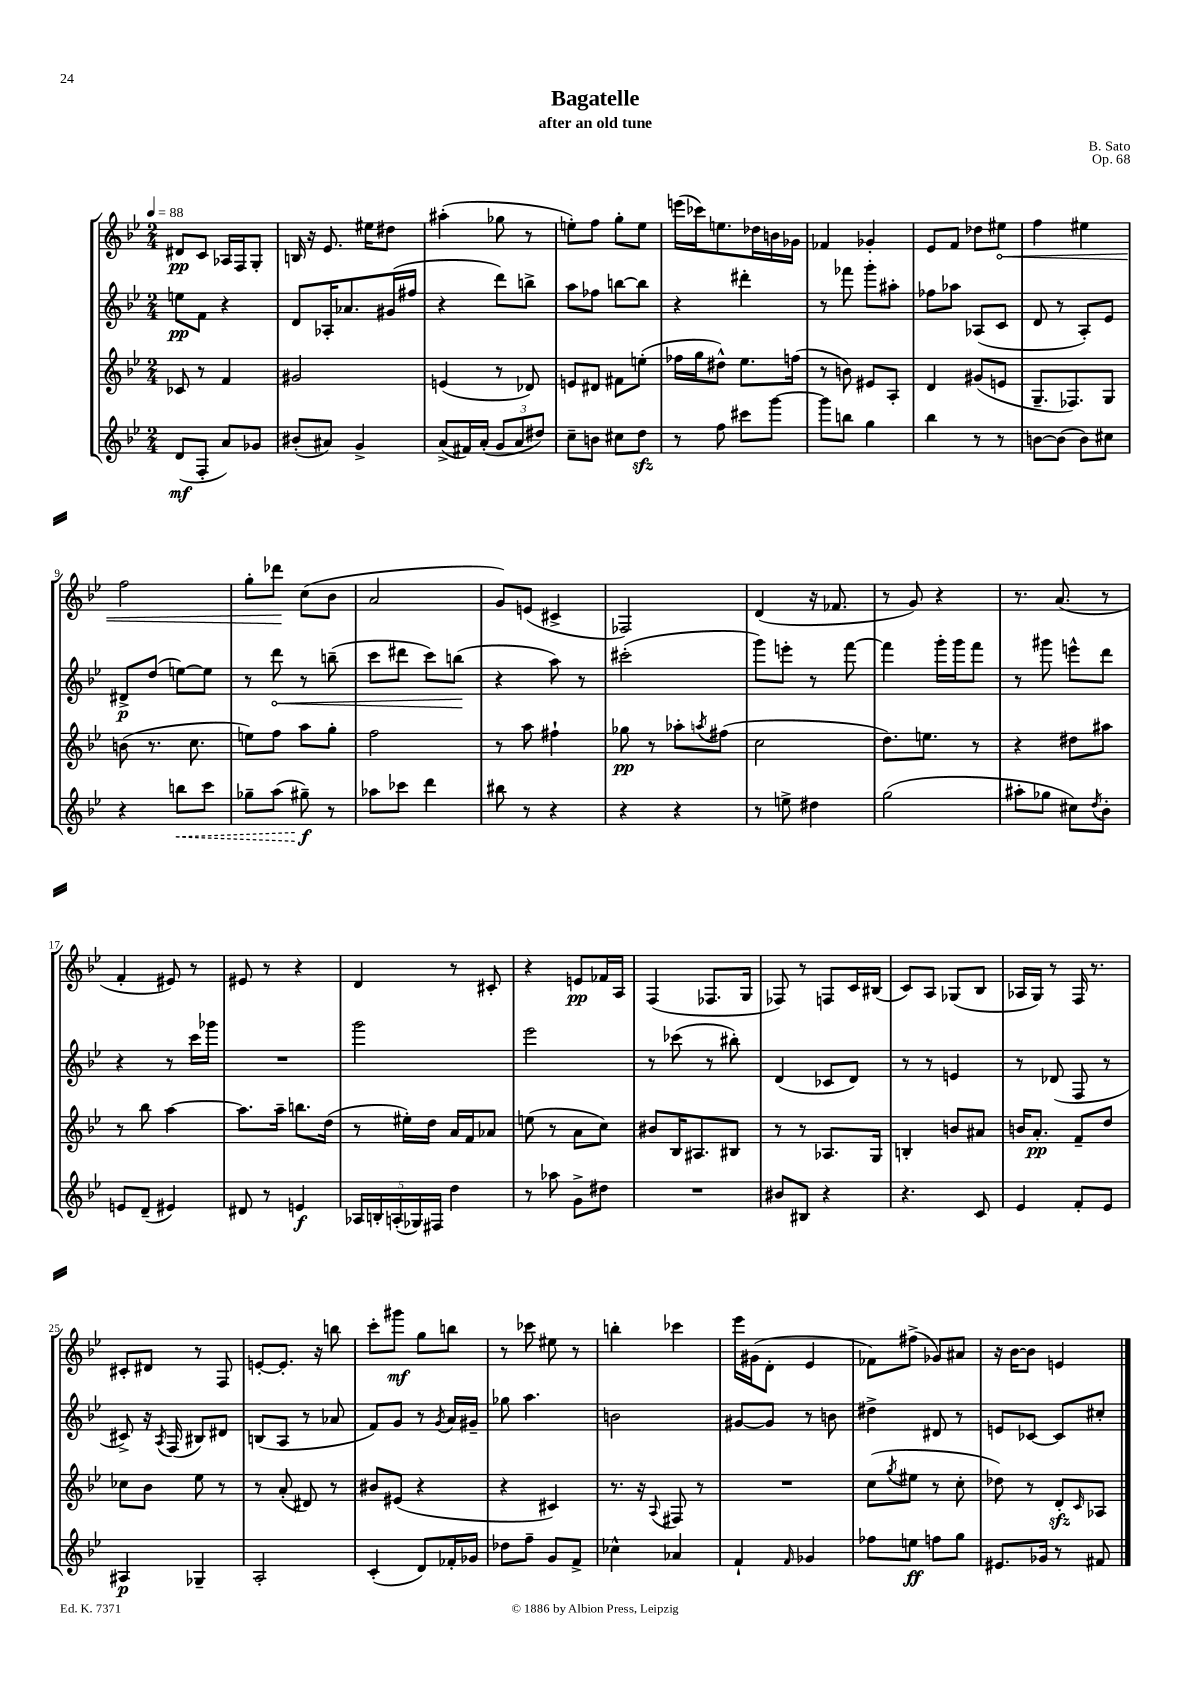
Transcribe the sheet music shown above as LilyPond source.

\header { title = "Bagatelle" composer = "B. Sato" subtitle = "after an old tune" opus = "Op. 68" }
<<
\new StaffGroup <<
\new Staff = "s0" {
    \clef treble \key bes \major \numericTimeSignature \time 2/4 \tempo 4 = 88
    dis'8\pp c'8 aes16 f16 g8-. |
    b16 r16 ees'8. eis''16 dis''8 |
    ais''4-.( ges''8 r8 |
    e''8-.) f''8 g''8-. e''8 |
    e'''16( ces'''16) e''8. des''16 b'16 ges'16 |
    fes'4 ges'4-. |
    ees'8 f'8 des''8 \once \override Hairpin.circled-tip = ##t eis''8\< |
    f''4 eis''4 |
    f''2 |
    g''8-. des'''8\! c''8( bes'8 |
    a'2 |
    g'8) e'8( cis'4-> |
    fes2) |
    d'4( r16 fes'8. |
    r8 g'8) r4 |
    r8. a'8.( r8 |
    f'4-. eis'8) r8 |
    eis'8 r8 r4 |
    d'4 r8 cis'8-. |
    r4 e'8\pp fes'16 a16 |
    f4( fes8. g16 |
    fes8) r8 f8 c'16 bis16( |
    c'8) a8 ges8( bes8 |
    aes16 g16) r8 f16 r8. |
    cis'8-. dis'8 r8 f8 |
    e'8~-. e'8.-. r16 b''8 |
    c'''8-. gis'''8\mf g''8 b''8 |
    r8 ces'''8 eis''8 r8 |
    b''4-. ces'''4 |
    ees'''16 gis'16( d'8-. ees'4 |
    fes'8) fis''8->( ges'8) ais'8 |
    r16 bes'16~ bes'8 e'4 \bar "|." |
}
\new Staff = "s1" {
    \clef treble \key bes \major \numericTimeSignature \time 2/4
    e''8\pp f'8 r4 |
    d'8 aes16-. aes'8. gis'16( fis''16 |
    r4 d'''8) b''8-> |
    a''8 fes''8 b''8~ b''8 |
    r4 dis'''4-. |
    r8 fes'''8 g'''8-. ais''8-. |
    fes''8 aes''8 aes8( c'8 |
    d'8 r8 a8-.) ees'8 |
    dis'8->\p d''8( e''8~) e''8 |
    r8 \once \override Hairpin.circled-tip = ##t d'''8\< r8 b''8--( |
    c'''8 dis'''8 c'''8) b''8\!( |
    r4 a''8) r8 |
    cis'''2-.( |
    g'''8) e'''8-. r8 f'''8~ |
    f'''4 g'''16-. g'''16 f'''8 |
    r8 gis'''8 e'''8-^ d'''8 |
    r4 r8 c'''16 ges'''16 |
    R2 |
    g'''2 |
    ees'''2 |
    r8 ces'''8( r8 bis''8-.) |
    d'4( ces'8 d'8) |
    r8 r8 e'4 |
    r8 des'8( f8 r8 |
    cis'8->) r16 \acciaccatura { a8 } f16( bis8) dis'8 |
    b8( a8 r8 aes'8 |
    f'8) g'8 r8 \acciaccatura { g'8 } a'16 gis'16-- |
    ges''8 a''4. |
    b'2 |
    gis'8~ gis'8 r8 b'8 |
    dis''4-> dis'8 r8 |
    e'8 ces'8~ ces'8 cis''8-. \bar "|." |
}
\new Staff = "s2" {
    \clef treble \key bes \major \numericTimeSignature \time 2/4
    ces'8 r8 f'4 |
    gis'2 |
    e'4( r8 des'8) |
    e'8 dis'8 fis'8 e''8-.( |
    fes''16 g''16 dis''8-^) ees''8. f''16( |
    r8 b'8) eis'8 a8-. |
    d'4 gis'8( e'8 |
    g8.-- fes8.) g8 |
    b'8( r8. c''8. |
    e''8) f''8 a''8 g''8-. |
    f''2 |
    r8 a''8 fis''4-! |
    ges''8\pp r8 aes''8-. \acciaccatura { a''8 } fis''8( |
    c''2 |
    d''8.) e''8. r8 |
    r4 dis''8 ais''8 |
    r8 bes''8 a''4~ |
    a''8. a''16-- b''8. d''16( |
    r8 eis''16-.) d''16 a'16 f'16 aes'8 |
    e''8( r8 a'8 c''8) |
    bis'8 bes16 ais8. bis8 |
    r8 r8 aes8. g16 |
    b4-. b'8 ais'8 |
    b'16 a'8.-.\pp f'8-- d''8 |
    ces''8 bes'8 ees''8 r8 |
    r8 a'8-.( dis'8) r8 |
    bis'8 eis'8( r4 |
    r4 cis'4) |
    r8. r16 \appoggiatura { a8 } fis8 r8 |
    R2 |
    c''8( \acciaccatura { g''8 } eis''8 r8 c''8-. |
    des''8) r8 d'8-.\sfz \grace { c'16 } aes8 \bar "|." |
}
\new Staff = "s3" {
    \clef treble \key bes \major \numericTimeSignature \time 2/4
    d'8\mf( f8-. a'8) ges'8 |
    bis'8-.( ais'8) g'4-> |
    a'8->( fis'16) a'16-.( \tuplet 3/2 { g'8 a'8 dis''8) } |
    c''8-- b'8 cis''8 d''8\sfz |
    r8 f''8 cis'''8 g'''8~ |
    g'''8 b''8 g''4 |
    bes''4 r8 r8 |
    b'8~ b'8( b'8) cis''8 |
    r4 \once \override Hairpin.style = #'dashed-line b''8\< c'''8 |
    ges''8-- a''8( gis''8--\f\!) r8 |
    aes''8 ces'''8 d'''4 |
    bis''8 r8 r4 |
    r4 r4 |
    r8 e''8-> dis''4 |
    g''2( |
    ais''8-. ges''8 cis''8) \acciaccatura { d''8 } bes'8-. |
    e'8 d'8--( eis'4) |
    dis'8 r8 e'4\f |
    \tuplet 5/4 { aes16 b16-. a16-.( ges16) fis16 } d''4 |
    r8 aes''8 g'8-> dis''8 |
    R2 |
    bis'8 bis8 r4 |
    r4. c'8 |
    ees'4 f'8-. ees'8 |
    ais4\p ges4-- |
    a2-. |
    c'4-.( d'8) fes'16-. ges'16 |
    des''8 f''8-- g'8 f'8-> |
    ces''4-^ aes'4 |
    f'4-! \grace { f'16 } ges'4 |
    fes''8 e''8\ff f''8 g''8 |
    eis'8. ges'16 r8 fis'8 \bar "|." |
}
>>
>>
